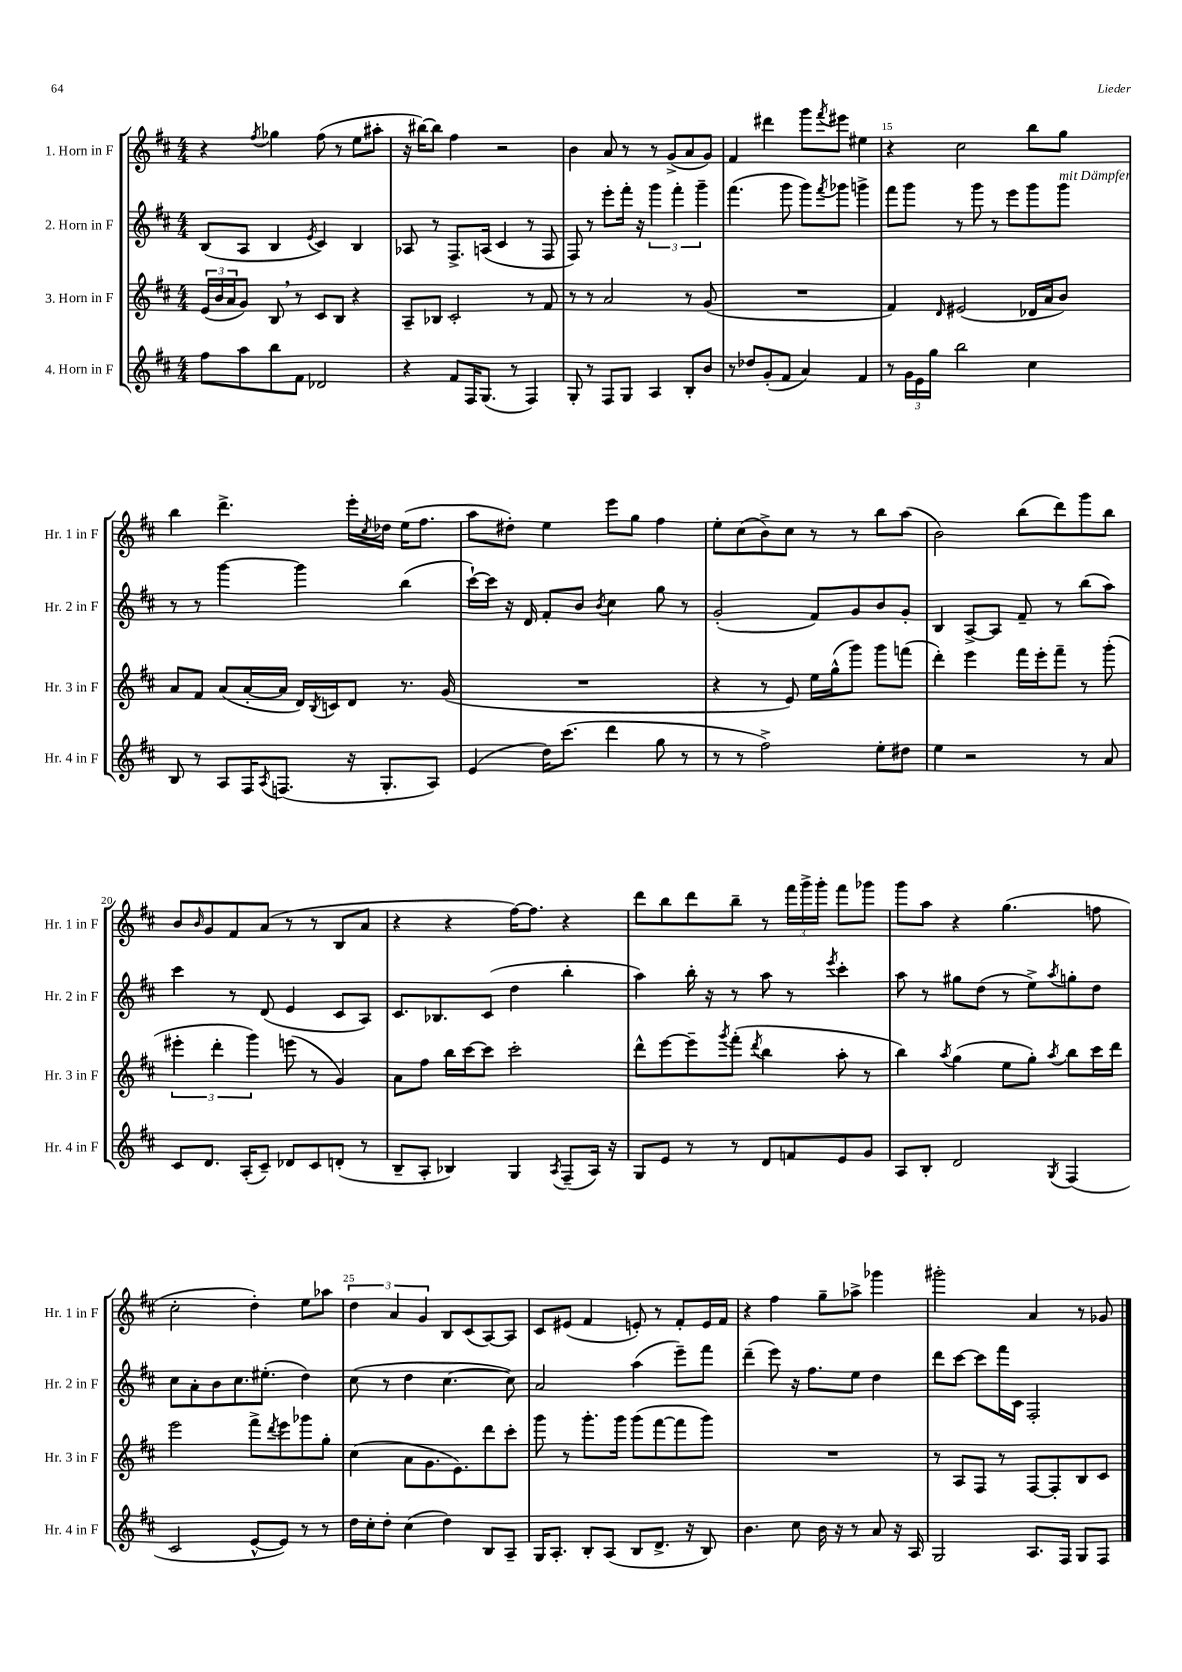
<<
\new StaffGroup <<
\new Staff = "s0" \with { instrumentName = "1. Horn in F" shortInstrumentName = "Hr. 1 in F" } {
    \clef treble \key d \major \numericTimeSignature \time 4/4
    r4 \acciaccatura { fis''8 } ges''4 fis''8( r8 e''8 ais''8-. |
    r16 bis''16~) bis''8 fis''4 r2 |
    b'4 a'8 r8 r8 g'8->( a'8 g'8) |
    fis'4 dis'''4 g'''8 \acciaccatura { fis'''8 } eis'''8 eis''4 |
    r4 cis''2 b''8 g''8 |
    b''4 d'''4.-> e'''16-. \acciaccatura { cis''8 } des''16 e''16( fis''8. |
    a''8 dis''8-.) e''4 e'''8 g''8 fis''4 |
    e''8-. cis''8( b'8->) cis''8 r8 r8 b''8 a''8( |
    b'2) b''8( d'''8) g'''8 b''8 |
    b'8 \grace { b'16 } g'8 fis'8 a'8( r8 r8 b8 a'8 |
    r4 r4 fis''16~) fis''8. r4 |
    d'''8 b''8 d'''8 b''8-- r8 \tuplet 3/2 { fis'''16 g'''16-> g'''16-. } fis'''8 ges'''8 |
    g'''8 a''8 r4 g''4.( f''8 |
    cis''2-. d''4-.) e''8 aes''8 |
    \tuplet 3/2 { d''4 a'4 g'4 } b8 cis'8( a8~) a8 |
    cis'8 eis'8( fis'4 e'8-.) r8 fis'8-. e'16 fis'16 |
    r4 fis''4 g''8-- aes''8-> ges'''4 |
    gis'''2-. a'4 r8 ges'8 \bar "|." |
}
\new Staff = "s1" \with { instrumentName = "2. Horn in F" shortInstrumentName = "Hr. 2 in F" } {
    \clef treble \key d \major \numericTimeSignature \time 4/4
    b8( a8 b4 \acciaccatura { e'8 } cis'4) b4 |
    aes8 r8 fis8.-> a16( cis'4 r8 fis8 |
    fis8) r8 e'''8-. fis'''16-. r16 \tuplet 3/2 { g'''4 fis'''4-. g'''4-- } |
    fis'''4.( g'''8 g'''8) \acciaccatura { fis'''8 } ges'''8 g'''4-> |
    fis'''8 g'''8 r8 g'''8 r8 e'''8 g'''8 g'''8^\markup { \italic "mit Dämpfer" } |
    r8 r8 g'''4~ g'''4 b''4( |
    cis'''16~-!) cis'''16 r16 d'16 fis'8-. b'8 \acciaccatura { b'8 } cis''4 g''8 r8 |
    g'2-.( fis'8) g'8 b'8 g'8-. |
    b4 a8~-> a8 fis'8-- r8 b''8( a''8) |
    cis'''4 r8 d'8( e'4 cis'8 a8) |
    cis'8. bes8. cis'8( d''4 b''4-. |
    a''4) b''16-. r16 r8 a''8 r8 \acciaccatura { e'''8 } cis'''4-. |
    a''8 r8 gis''8 d''8( r8 e''8->) \acciaccatura { a''8 } g''8-. d''8 |
    cis''8 a'8-. b'8 cis''8. eis''8.-.( d''4) |
    cis''8( r8 d''4 cis''4.~ cis''8) |
    a'2 a''4( e'''8--) fis'''8 |
    d'''4--( e'''8) r16 fis''8. e''8 d''4 |
    d'''8 cis'''8~ cis'''8 fis'''16 cis'16 fis2-. \bar "|." |
}
\new Staff = "s2" \with { instrumentName = "3. Horn in F" shortInstrumentName = "Hr. 3 in F" } {
    \clef treble \key d \major \numericTimeSignature \time 4/4
    \tuplet 3/2 { e'16( b'16 a'16 } g'8) b8 \breathe r8 cis'8 b8 r4 |
    a8-- bes8 cis'2-. r8 fis'8 |
    r8 r8 a'2 r8 g'8( |
    R1 |
    fis'4) \grace { d'16 } eis'2( des'16 a'16 b'8) |
    a'8 fis'8 a'8( a'16~-. a'16 d'16) \acciaccatura { b8 } c'16 d'8 r8. g'16( |
    R1 |
    r4 r8 e'8) e''16 g''16-^( g'''8) g'''8 f'''8( |
    d'''4-.) e'''4 fis'''16 e'''16-. fis'''8-- r8 g'''8-.( |
    \tuplet 3/2 { eis'''4-. d'''4-. g'''4) } e'''8( r8 g'4) |
    a'8 fis''8 b''16 cis'''16~ cis'''8 cis'''2-. |
    d'''8-^ e'''8~ e'''8-- \acciaccatura { g'''8 } fis'''8-.( \acciaccatura { d'''8 } b''4 a''8-. r8 |
    b''4) \acciaccatura { a''8 } g''4( e''8 g''8-.) \acciaccatura { a''8 } b''8 cis'''16 d'''16 |
    e'''2 fis'''8-> \acciaccatura { d'''8 } e'''8 ges'''8 g''8-. |
    cis''4( a'8 g'8. e'8.) d'''8 cis'''8-. |
    g'''8 r8 g'''8.-. g'''16 g'''8( fis'''8~ fis'''8 g'''8) |
    R1 |
    r8 a8 fis8 r8 fis8~ fis8-. b8 cis'8 \bar "|." |
}
\new Staff = "s3" \with { instrumentName = "4. Horn in F" shortInstrumentName = "Hr. 4 in F" } {
    \clef treble \key d \major \numericTimeSignature \time 4/4
    fis''8 a''8 b''8 fis'8 des'2 |
    r4 fis'8 fis16 g8.( r8 fis4) |
    g8-. r8 fis8 g8 a4 b8-. b'8 |
    r8 des''8 g'8-.( fis'8 a'4) fis'4 |
    r8 \tuplet 3/2 { g'16 e'16 g''16 } b''2 cis''4 |
    b8 r8 a8 fis16 \acciaccatura { a8 } f8.( r16 g8.-. a8) |
    e'4( d''16) cis'''8.( d'''4 g''8 r8 |
    r8 r8 fis''2->) e''8-. dis''8 |
    e''4 r2 r8 a'8 |
    cis'8 d'8. a16-.( cis'8--) des'8 cis'8 d'8-.( r8 |
    b8-- a8-. bes4) g4 \acciaccatura { a8 } fis8--( a16) r16 |
    g8 e'8 r8 r8 d'8 f'8 e'8 g'8 |
    a8 b8-. d'2 \acciaccatura { g8 } fis4( |
    cis'2 e'8~-^ e'8) r8 r8 |
    d''16 cis''16-. d''8-. cis''4( d''4) b8 a8-- |
    g16 a8.-. b8-. a8( b8 d'8.-> r16 b8) |
    b'4. cis''8 b'16 r16 r8 a'8 r16 a16 |
    g2 a8. fis16 g8 fis8 \bar "|." |
}
>>
>>
\layout { \context { \Score currentBarNumber = #11 \override BarNumber.break-visibility = ##(#f #t #t) barNumberVisibility = #(every-nth-bar-number-visible 5) } }
